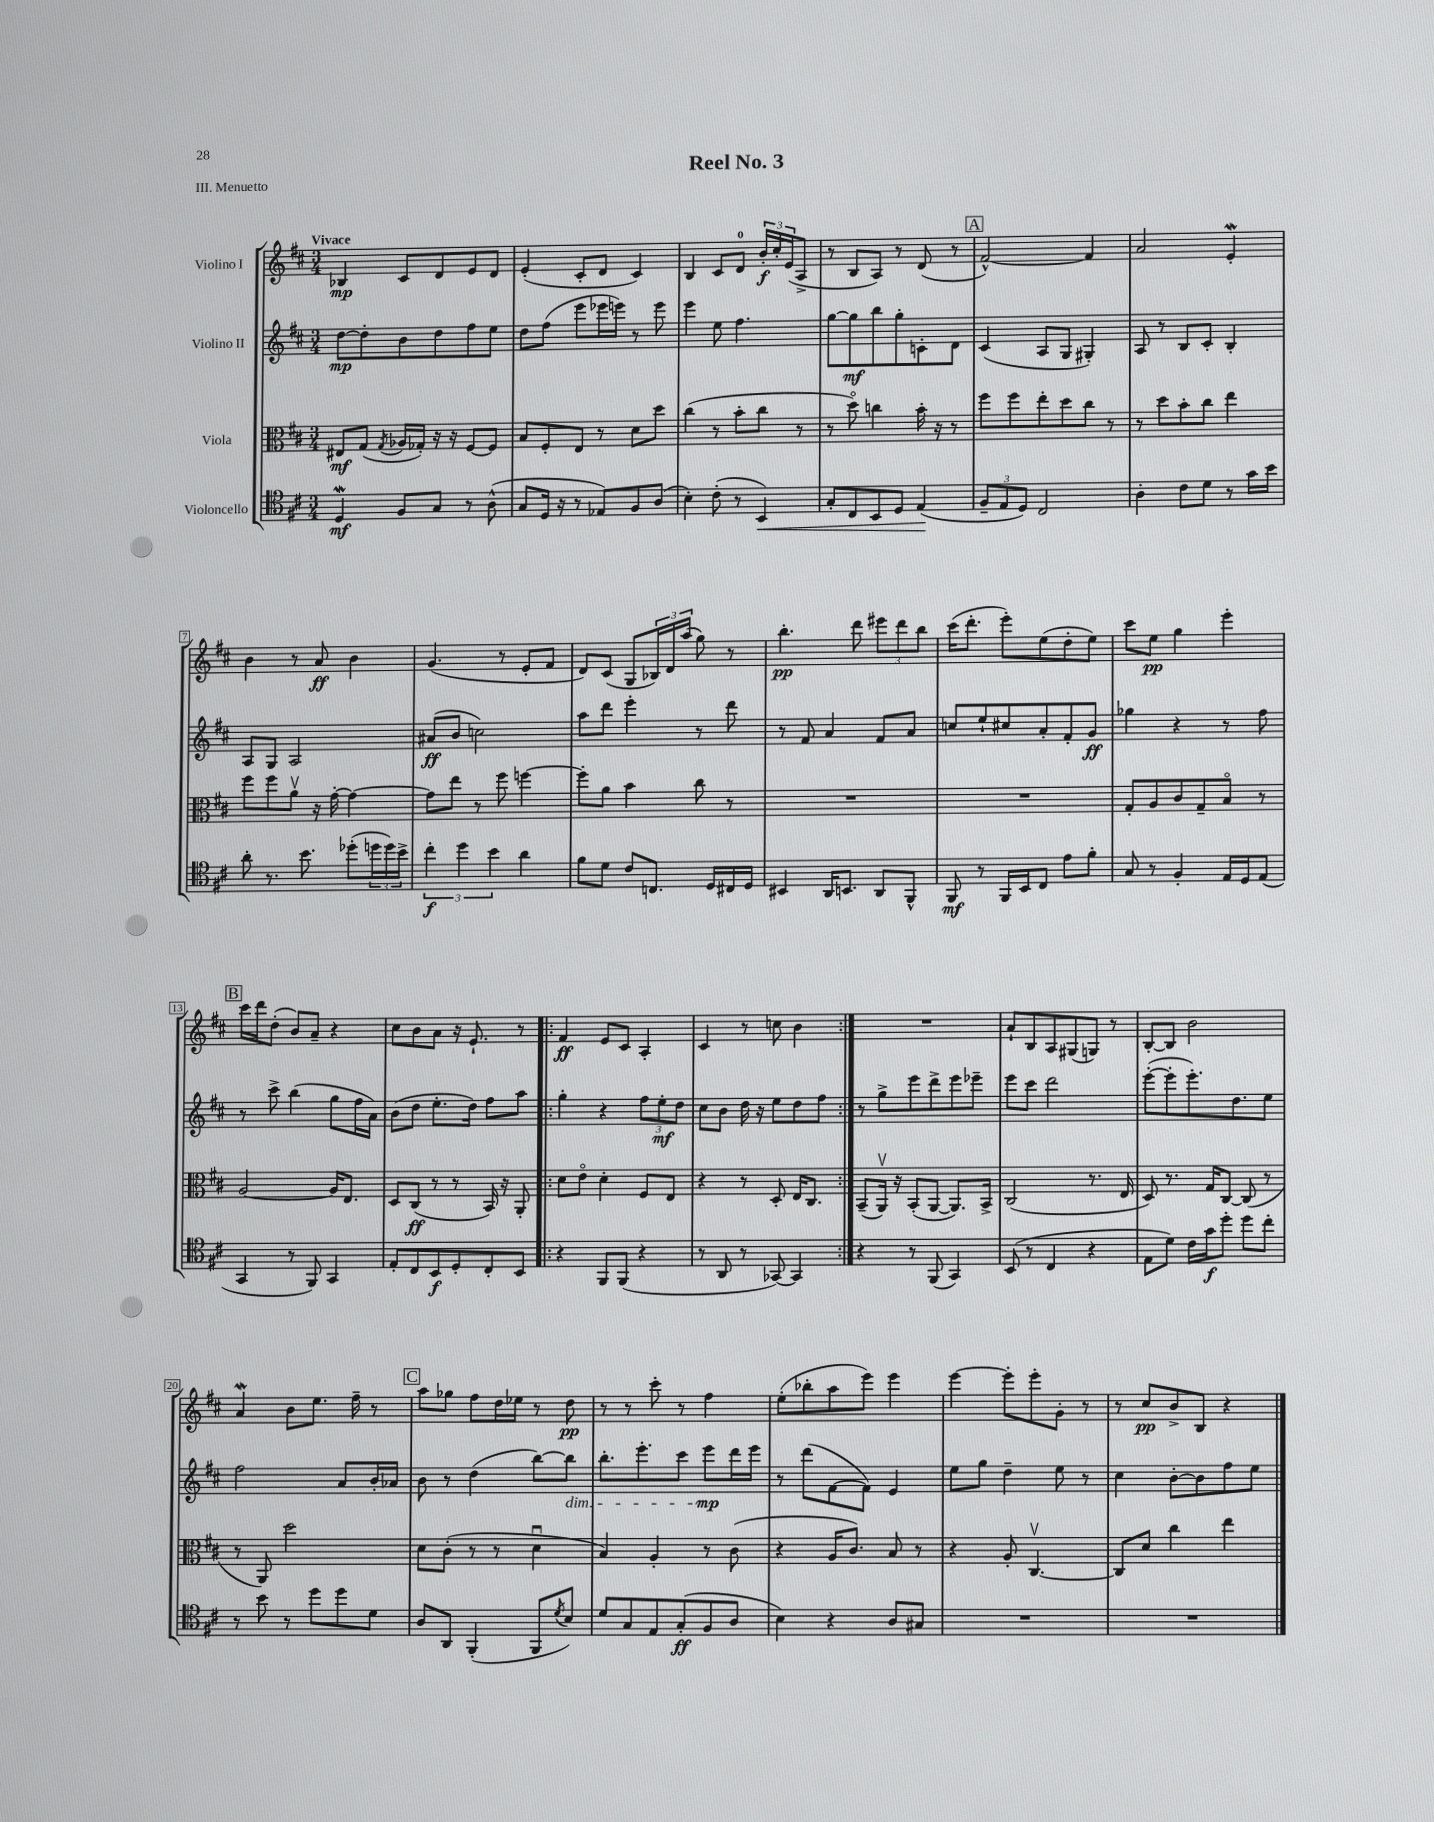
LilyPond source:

\header { title = "Reel No. 3" piece = "III. Menuetto" }
<<
\new StaffGroup <<
\new Staff = "s0" \with { instrumentName = "Violino I" } {
    \clef treble \key d \major \numericTimeSignature \time 3/4 \tempo "Vivace"
    bes4\mp cis'8 d'8 e'8 d'8 |
    e'4-.( cis'8-. d'8 cis'4) |
    b4 cis'8 d'8-0 \tuplet 3/2 { b'16-.\f cis''16-. e'16( } a8-> |
    r8 b8 a8) r8 d'8( r8 |
    \mark \markup { \box "A" } fis'2~-^) fis'4 |
    a'2 e'4-.\mordent |
    b'4 r8 a'8\ff b'4 |
    g'4.( r8 e'8-. fis'8 |
    d'8) cis'8( g8 \tuplet 3/2 { bes16) d'16 a''16( } g''8) r8 |
    b''4.-.\pp d'''8 \tuplet 3/2 { eis'''8 d'''8 b''8 } |
    cis'''16( d'''8.-. e'''8-.) e''8( d''8-. e''8) |
    cis'''8 e''8\pp g''4 e'''4-. |
    \mark \markup { \box "B" } cis'''16 d'''16 d''8-.( b'8) a'8-- r4 |
    cis''8 b'8 a'8 r16 e'8.-! r8 |
    \repeat volta 2 { fis'4\ff e'8 cis'8 a4-. |
    cis'4 r8 c''8 b'4 | }
    R2. |
    a'8-! b8 a8 gis8( g8) r8 |
    b8~-. b8 b'2 |
    a'4\mordent b'8 e''8. fis''16-- r8 |
    \mark \markup { \box "C" } a''8 ges''8 fis''8 d''16 ees''16 r8 d''8\pp |
    r8 r8 cis'''8-. r8 fis''4 |
    e''8-.( bes''8-. a''8 e'''8) e'''4 |
    e'''4~ e'''8-. e'''8-. g'8-. r8 |
    r8 cis''8\pp b'8-> b8 r4 \bar "|." |
}
\new Staff = "s1" \with { instrumentName = "Violino II" } {
    \clef treble \key d \major \numericTimeSignature \time 3/4
    d''8~\mp d''8-. b'8 d''8 fis''8 e''8 |
    d''8 fis''8( e'''8 ees'''16 e'''16) r8 e'''8 |
    e'''4 e''8 fis''4. |
    g''8~ g''8\mf b''8 g''8-. c'8-. d'8 |
    \mark \markup { \box "A" } cis'4( a8 g8 gis4-.) |
    a8 r8 b8 cis'8-. b4-. |
    a8 g8 a2 |
    ais'8\ff( b'8 c''2) |
    a''8 d'''8 e'''4-. r8 d'''8 |
    r8 fis'8 a'4 fis'8 a'8 |
    c''8 e''8-! cis''8 a'8-. fis'8-. g'8\ff |
    ges''4 r4 r8 fis''8 |
    \mark \markup { \box "B" } r8 cis'''8-> b''4( g''8 fis''16 a'16) |
    b'8( d''8 e''8.-. d''16) fis''8 a''8 |
    \repeat volta 2 { g''4-. r4 \tuplet 3/2 { fis''8 e''8-.\mf d''8 } |
    cis''8 b'8 d''16 r16 e''8 d''8 fis''8 | }
    r8 g''8-> e'''8 d'''8-> e'''8 ees'''8-- |
    e'''8 cis'''8 d'''2 |
    e'''8~-.( e'''8-. e'''8.-.) d''8. e''8 |
    fis''2 a'8 b'16-. aes'16 |
    \mark \markup { \box "C" } b'8 r8 d''4( b''8~) b''8\dim |
    b''8.-. e'''8.-. cis'''8 e'''8\mp\! d'''16 e'''16 |
    r8 d'''8( fis'8~ fis'8) e'4 |
    e''8 g''8 d''4-- e''8 r8 |
    cis''4 b'8~-. b'8 fis''8 e''8 \bar "|." |
}
\new Staff = "s2" \with { instrumentName = "Viola" } {
    \clef alto \key d \major \numericTimeSignature \time 3/4
    eis8\mf g8( \acciaccatura { g8 } aes16 ges16-.) r16 r16 fis8~ fis8 |
    b8 fis8-. e8 r8 d'8 d''8 |
    cis''4( r8 b'8-. cis''8 r8 |
    r8 d''8\flageolet) c''4 b'16-. r16 r8 |
    \mark \markup { \box "A" } fis''8 fis''8 e''8-. d''8 cis''8 r8 |
    r8 d''8 b'8-. cis''8 e''4 |
    fis''8 fis''8 a'8\upbow r16 g'16~-. g'4~ |
    g'8 e''8 r8 fis''8 f''4~ |
    f''8-. a'8 b'4 cis''8 r8 |
    R2. |
    R2. |
    g8-. a8 cis'8 g8-- b8\flageolet r8 |
    \mark \markup { \box "B" } a2~ a16 e8. |
    d8 cis8\ff( r8 r8 b,16) r16 a,8-. |
    \repeat volta 2 { d'8 e'8\flageolet d'4-. fis8 e8 |
    r4 r8 d8-. e16 cis8. | }
    b,8--( a,16\upbow) r16 b,8-.( a,8~ a,8.) b,16-> |
    cis2( r8. e16 |
    d8) r8. g16 cis8~ cis8( r8 |
    r8 a,8) d''2 |
    \mark \markup { \box "C" } d'8 cis'8-.( r8 r8 d'4\downbow |
    b4) a4-. r8 cis'8( |
    r4 a16 cis'8.) b8 r8 |
    r4 a8-. cis4.~\upbow |
    cis8 d'8 cis''4 e''4 \bar "|." |
}
\new Staff = "s3" \with { instrumentName = "Violoncello" } {
    \clef tenor \key d \major \numericTimeSignature \time 3/4
    d4\mordent\mf fis8 g8 r8 a8-^( |
    g8 d16 r16 r8 ees8) fis8 a8( |
    b4-.) cis'8-.( r8 b,4\<) |
    g8-. cis8 b,8 d8 e4\!( |
    \mark \markup { \box "A" } \tuplet 3/2 { fis8-- e8 d8) } cis2 |
    a4-. cis'8 d'8 r8 g'16 b'16 |
    a'8-. r8. b'8. des''8-.( \tuplet 3/2 { d''16 d''16) b'16-> } |
    \tuplet 3/2 { cis''4-.\f d''4 b'4 } a'4 |
    fis'8 d'8 cis'8 c8. d16 cis16 d16 |
    bis,4 a,16 b,8. a,8 fis,8-^ |
    fis,8\mf r8 fis,16 b,16 cis8 e'8 fis'8-. |
    g8 r8 fis4-. e16 d16 e8( |
    \mark \markup { \box "B" } g,4 r8 fis,8) g,4 |
    e8-. cis8 b,8\f d8-. cis8-. b,8 |
    \repeat volta 2 { r4 fis,8 fis,8( r4 |
    r8 a,8 r8 ges,8~) ges,4 | }
    r4 r8 fis,8( g,4) |
    b,8( r8 cis4 r4 |
    e8 d'8) cis'16 g'16\f d''8-. d''8 cis''8-. |
    r8 b'8 r8 d''8 d''8 d'8 |
    \mark \markup { \box "C" } a8 a,8 fis,4-.( fis,8 \acciaccatura { d'8 } b8) |
    d'8 g8 e8 g8-.\ff( fis8 a8 |
    b4) r4 a8 gis8 |
    R2. |
    R2. \bar "|." |
}
>>
>>
\layout { \context { \Score \override BarNumber.stencil = #(make-stencil-boxer 0.1 0.3 ly:text-interface::print) } }
